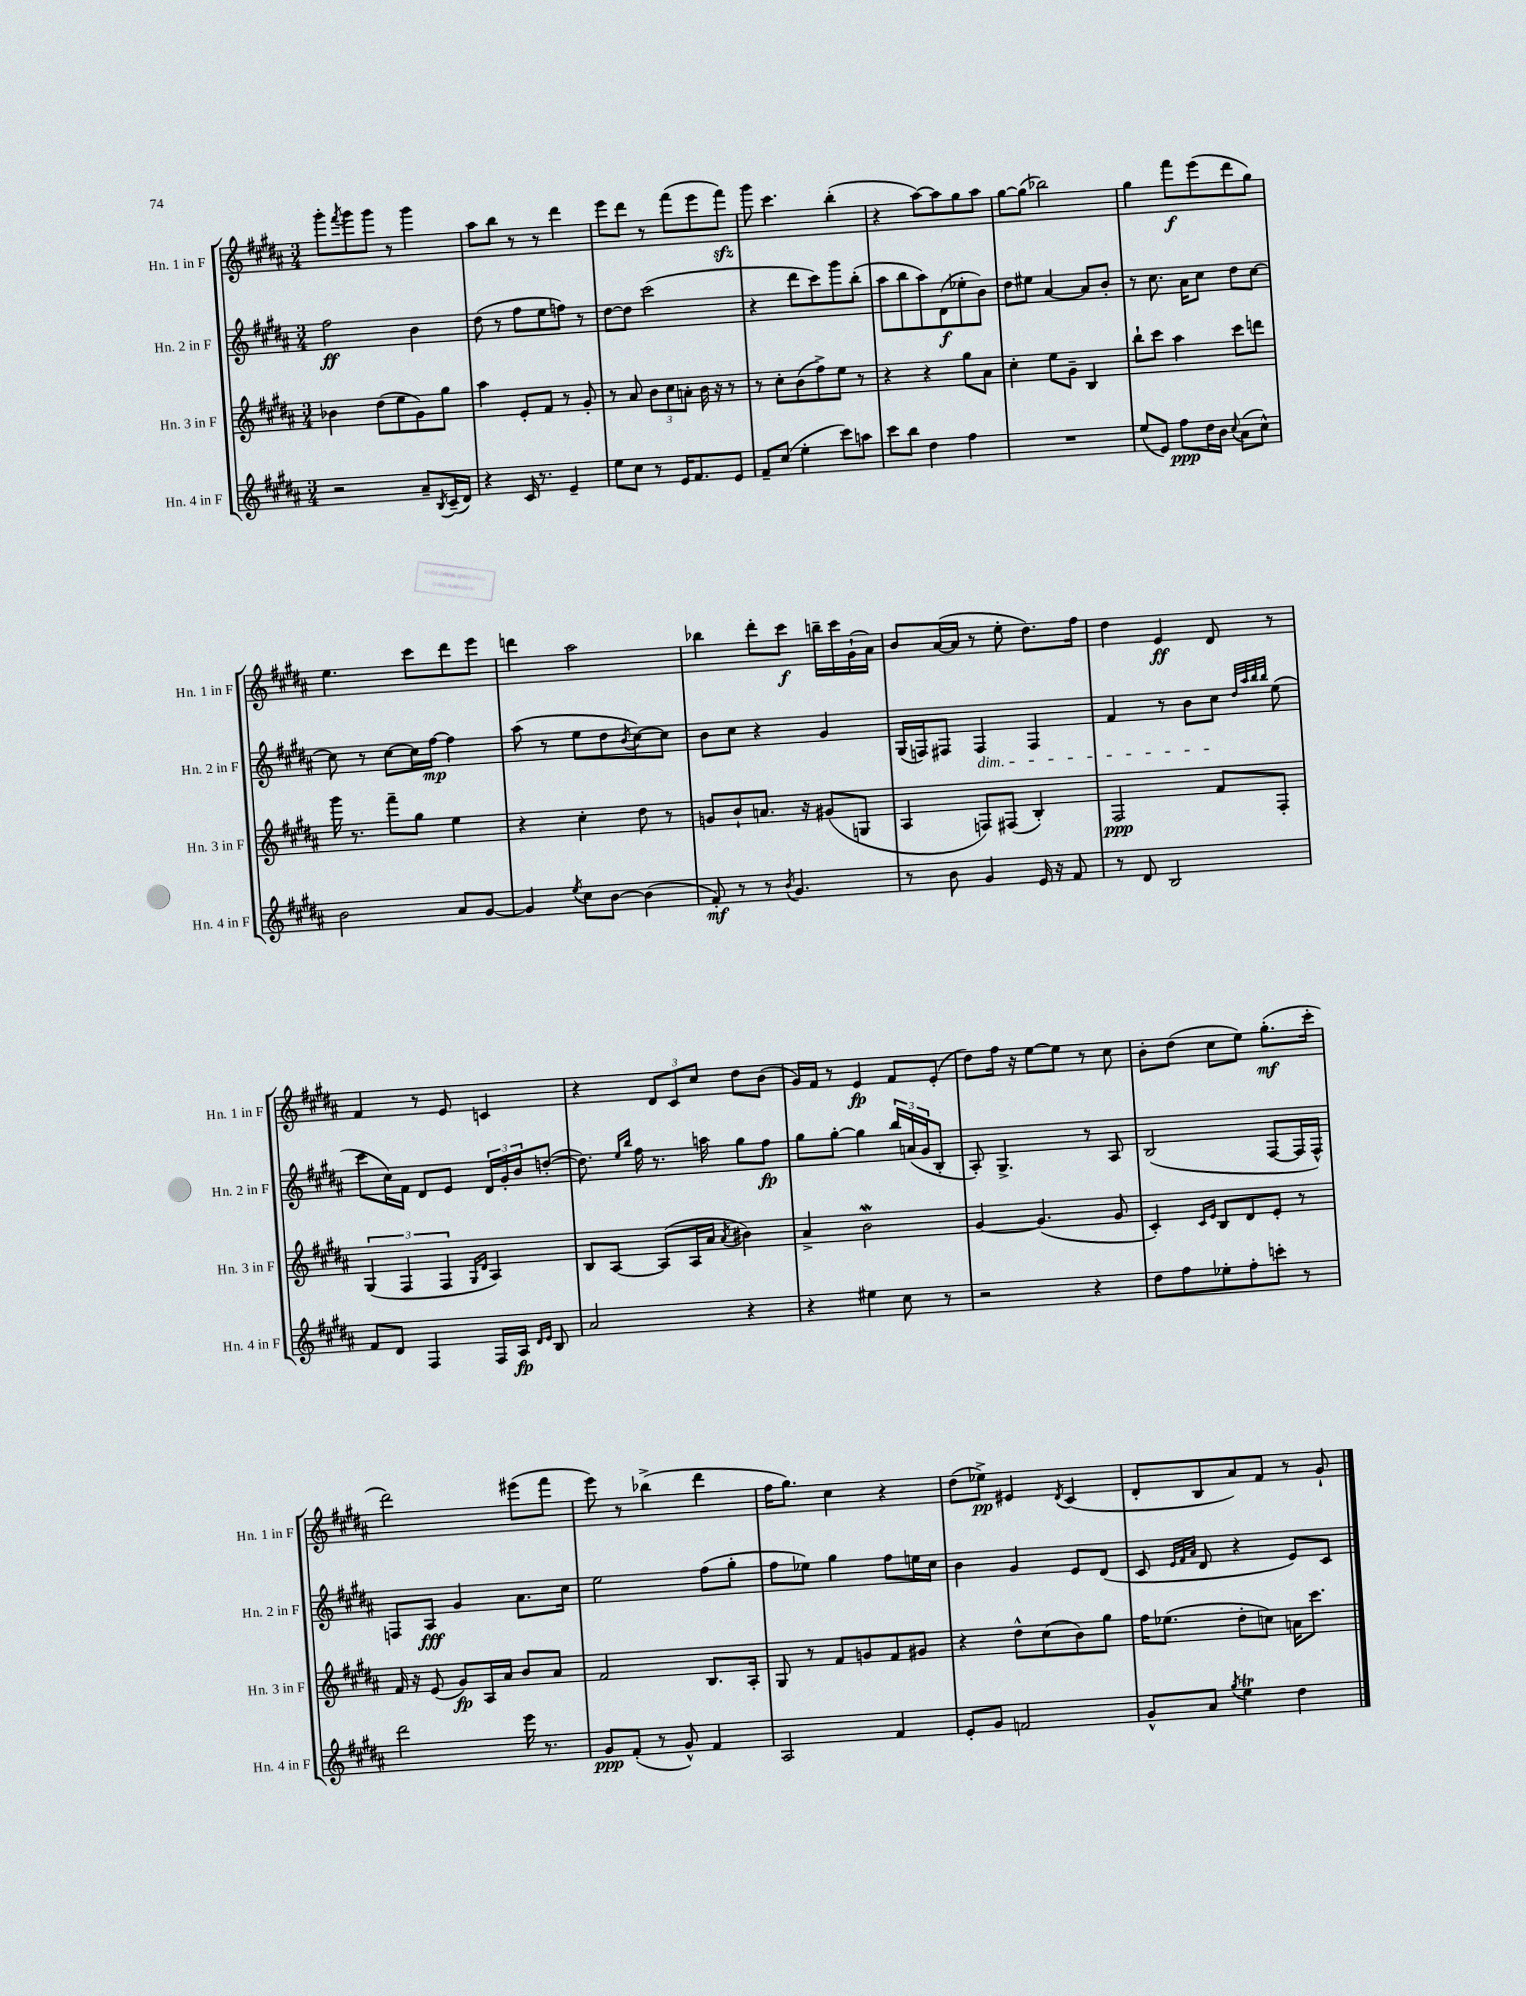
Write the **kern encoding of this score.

**kern	**dynam	**kern	**dynam	**kern	**dynam	**kern	**dynam
*part4	*part4	*part3	*part3	*part2	*part2	*part1	*part1
*staff4	*staff4	*staff3	*staff3	*staff2	*staff2	*staff1	*staff1
*I"Hn. 4 in F	*	*I"Hn. 3 in F	*	*I"Hn. 2 in F	*	*I"Hn. 1 in F	*
*I'Hn. 4 in F	*	*I'Hn. 3 in F	*	*I'Hn. 2 in F	*	*I'Hn. 1 in F	*
*clefG2	*	*clefG2	*	*clefG2	*	*clefG2	*
*k[f#c#g#d#a#]	*	*k[f#c#g#d#a#]	*	*k[f#c#g#d#a#]	*	*k[f#c#g#d#a#]	*
*M3/4	*	*M3/4	*	*M3/4	*	*M3/4	*
=30	=30	=30	=30	=30	=30	=30	=30
2r	.	4b-X\	.	2ff#\	ff	8ggg#'\L	.
.	.	.	.	.	.	8qfff#/	.
.	.	.	.	.	.	8ggg#\	.
.	.	(8dd#\L	.	.	.	8ggg#\J	.
.	.	8ee\	.	.	.	8r	.
8a#~/L	.	8g#\)	.	4b\	.	4ggg#\	.
8qB/	.	.	.	.	.	.	.
(16c#~/L	.	8gg#\J	.	.	.	.	.
16d#/JJ)	.	.	.	.	.	.	.
=31	=31	=31	=31	=31	=31	=31	=31
4r	.	4aa#\	.	(8dd#\	.	8aa#\L	.
.	.	.	.	8r	.	8bb\J	.
16c#/	.	8e'/L	.	8ff#\L	.	8r	.
8.r	.	.	.	.	.	.	.
.	.	8f#/J	.	8ee\	.	8r	.
4e~/	.	8r	.	8ffn\J)	.	4ddd#\	.
.	.	8g#'/	.	8r	.	.	.
=32	=32	=32	=32	=32	=32	=32	=32
8ee\L	.	8r	.	[8dd#\L	.	8eee\L	.
8cc#\J	.	8a#/	.	8dd#\J]	.	8ddd#\J	.
8r	.	12b\L	.	(2ccc#\	.	8r	.
.	.	12cc#\	.	.	.	.	.
16e/KL	.	.	.	.	.	(8fff#\L	.
.	.	12an'\J	.	.	.	.	.
8.f#/	.	.	.	.	.	.	.
.	.	16b\	.	.	.	8eee\	.
.	.	16r	.	.	.	.	.
8e/J	.	8r	.	.	.	8fff#zz\J)	.
=33	=33	=33	=33	=33	=33	=33	=33
8f#~/L	.	8r	.	4r	.	8ggg#\	.
(8cc#/J	.	8cc#'\L	.	.	.	4.ccc#\	.
4ee'\	.	(8b\	.	8ddd#\L	.	.	.
.	.	8ff#^\)	.	8ccc#\)	.	.	.
8ccc#\L)	.	8ee\J	.	8ggg#\	.	(4bb'\	.
8aan\J	.	8r	.	(8bb'\J	.	.	.
=34	=34	=34	=34	=34	=34	=34	=34
8ccc#\L	.	4r	.	8aa#\L	.	4r	.
8bb\J	.	.	.	8bb\	.	.	.
4dd#\	.	4r	.	8aa#\)	.	[8aa#\L)	.
.	.	.	.	(8d#\	f	8aa#\]	.
4ff#\	.	8gg#\L	.	8ee-X'\	.	8gg#\	.
.	.	8a#\J	.	8b\J)	.	8aa#\J	.
=35	=35	=35	=35	=35	=35	=35	=35
2.r	.	4cc#'\	.	8dd#\L	.	[8gg#\L	.
.	.	.	.	8ee#X\J	.	(8gg#\J]	.
.	.	8ee\L	.	[4a#/	.	2bb-X\)	.
.	.	8g#~\J	.	.	.	.	.
.	.	4B/	.	8a#/L]	.	.	.
.	.	.	.	8b'/J	.	.	.
=36	=36	=36	=36	=36	=36	=36	=36
(8ee/L	.	8bb`\L	.	8r	.	4gg#\	.
8e/J)	.	8ccc#\J	.	8.cc#\	.	.	.
8ff#\L	ppp	4aa#\	.	.	.	8fff#\L	f
.	.	.	.	16a#\KL	.	.	.
16dd#\L	.	.	.	8cc#\J	.	(8eee\	.
16b\JJ	.	.	.	.	.	.	.
8qqcc#/	.	.	.	.	.	.	.
(8a#\L	.	8ccc#\L	.	8dd#\L	.	8ddd#\	.
8cc#^^\J)	.	8dddn\J	.	[8cc#\J	.	8gg#\J)	.
!!LO:LB:g=z
=37	=37	=37	=37	=37	=37	=37	=37
2b\	.	16ggg#\	.	8cc#\]	.	4.ee\	.
.	.	8.r	.	.	.	.	.
.	.	.	.	8r	.	.	.
.	.	8fff#~\L	.	[8cc#\L	.	.	.
.	.	8gg#\J	.	16cc#\L]	.	8ccc#\L	.
.	.	.	.	[16ff#\JJ	mp	.	.
8a#/L	.	4ee\	.	4ff#\]	.	8ddd#\	.
[8g#/J	.	.	.	.	.	8eee\J	.
=38	=38	=38	=38	=38	=38	=38	=38
4g#/]	.	4r	.	(8aa#\	.	4dddn\	.
.	.	.	.	8r	.	.	.
8qee/	.	.	.	.	.	.	.
8cc#\L	.	4cc#'\	.	8ee\L	.	2aa#\	.
[8b\J	.	.	.	8dd#\	.	.	.
.	.	.	.	8qb/	.	.	.
(4b\]	.	8dd#\	.	[8cc#\)	.	.	.
.	.	8r	.	8cc#\J]	.	.	.
=39	=39	=39	=39	=39	=39	=39	=39
8f#'/)	mf	8gn/L	.	8b\L	.	4bb-X\	.
8r	.	8b`/	.	8cc#\J	.	.	.
8r	.	8.an/J	.	4r	.	8ddd#'\L	.
8qb/	.	.	.	.	.	.	.
4.g#/	.	.	.	.	.	8ccc#\J	f
.	.	16r	.	.	.	.	.
.	.	(8g#X/L	.	4g#/	.	16bbn~\LL	.
.	.	.	.	.	.	16ccc#\	.
.	.	8Gn/J	.	.	.	(16g#`\	.
.	.	.	.	.	.	16a#\JJ)	.
=40	=40	=40	=40	=40	=40	=40	=40
8r	.	4A#/	.	(16G#/LL	.	8b/L	.
.	.	.	.	16Fn/J)	.	.	.
8b\	.	.	.	8F#X/J	.	([16a#/L	.
.	.	.	.	.	.	16a#/JJ]	.
!	!	!	!	!LO:TX:b:i:t=dim.	!	!	!
4g#/	.	8Fn/L)	.	4F#/	.	8r	.
.	.	(8F#X/J	.	.	.	8ee'\	.
16e/	.	4B'/)	.	4F#/	.	8.dd#\L)	.
16r	.	.	.	.	.	.	.
8f#/	.	.	.	.	.	.	.
.	.	.	.	.	.	16ff#\Jk	.
=41	=41	=41	=41	=41	=41	=41	=41
8r	.	2F#/	ppp	4f#/	.	4dd#\	.
8d#/	.	.	.	.	.	.	.
2B/	.	.	.	8r	.	4e/	ff
.	.	.	.	8b\L	.	.	.
.	.	8f#/L	.	8cc#\J	.	8d#/	.
.	.	.	.	32qqdd#/LLL	.	.	.
.	.	.	.	32qqaa#/	.	.	.
.	.	.	.	32qqbb/	.	.	.
.	.	.	.	32qqbb/JJJ	.	.	.
.	.	8F#'/J	.	(8ee\	.	8r	.
!!LO:LB:g=z
=42	=42	=42	=42	=42	=42	=42	=42
8f#/L	.	(6G#/	.	8ccc#\L	.	4f#/	.
8d#/J	.	.	.	16cc#\L)	.	.	.
.	.	6F#/	.	.	.	.	.
.	.	.	.	16f#\JJ	.	.	.
4F#/	.	.	.	8d#/L	.	8r	.
.	.	6F#/	.	.	.	.	.
.	.	.	.	8e/J	.	8e/	.
.	.	16qqG#/LL	.	.	.	.	.
.	.	16qqd#/JJ	.	.	.	.	.
16F#/LL	.	4A#/)	.	24d#/LL	.	4cn/	.
.	.	.	.	24g#'/	.	.	.
16A#/JJ	fp	.	.	.	.	.	.
.	.	.	.	24b/J	.	.	.
16qqd#/LL	.	.	.	.	.	.	.
16qqe/JJ	.	.	.	.	.	.	.
8B/	.	.	.	([8ddn'/J	.	.	.
=43	=43	=43	=43	=43	=43	=43	=43
2a#/	.	8B/L	.	8.dd\])	.	4r	.
.	.	[8A#/J	.	.	.	.	.
.	.	.	.	16qqee/LL	.	.	.
.	.	.	.	16qqbb/JJ	.	.	.
.	.	.	.	16ff#\	.	.	.
.	.	(8A#/L]	.	8.r	.	12d#/L	.
.	.	.	.	.	.	12c#/	.
.	.	16A#/L	.	.	.	.	.
.	.	.	.	.	.	12cc#/J	.
.	.	16a#/JJ	.	16aan\	.	.	.
.	.	8qa#/	.	.	.	.	.
4r	.	4b#X\)	.	8gg#\L	.	8dd#\L	.
.	.	.	.	8ff#\J	fp	(8b\J	.
=44	=44	=44	=44	=44	=44	=44	=44
4r	.	4a#^/	.	8gg#\L	.	16g#/LL)	.
.	.	.	.	.	.	16f#/JJ	.
.	.	.	.	[8gg#'\J	.	8r	.
4ee#X\	.	2bw\	.	4gg#\]	.	4e/	fp
8cc#\	.	.	.	24bb/LL	.	8f#/L	.
.	.	.	.	(24an/	.	.	.
.	.	.	.	24g#/J	.	.	.
8r	.	.	.	8B'/J	.	(8e'/J	.
=45	=45	=45	=45	=45	=45	=45	=45
2r	.	[4g#/	.	8A#'/)	.	8dd#\L)	.
.	.	.	.	4.G#^/	.	16ff#\Jk	.
.	.	.	.	.	.	16r	.
.	.	(4.g#/]	.	.	.	[8ee\L	.
.	.	.	.	.	.	8ee\J]	.
4r	.	.	.	8r	.	8r	.
.	.	8g#/	.	8A#/	.	8cc#\	.
=46	=46	=46	=46	=46	=46	=46	=46
8dd#\L	.	4c#'/)	.	(2B/	.	8b'\L	.
8ff#\	.	.	.	.	.	(8dd#\J	.
.	.	16qqc#/LL	.	.	.	.	.
.	.	16qqe/JJ	.	.	.	.	.
8ee-X'\	.	8B/L	.	.	.	8cc#\L	.
8ff#'\	.	8d#/	.	.	.	8ee\J)	.
8cccn'\J	.	8e'/J	.	[8F#/L	.	(8.gg#'\L	mf
8r	.	8r	.	16F#/L]	.	.	.
.	.	.	.	16F#^^/JJ)	.	16ccc#'\Jk	.
!!LO:LB:g=z
=47	=47	=47	=47	=47	=47	=47	=47
2ddd#\	.	16f#/	.	8Fn/L	.	2ddd#\)	.
.	.	16r	.	.	.	.	.
.	.	(8e/	.	8A#/J	fff	.	.
.	.	8g#/L)	fp	4g#/	.	.	.
.	.	16A#/L	.	.	.	.	.
.	.	16a#/JJ	.	.	.	.	.
16eee\	.	8b/L	.	8.a#\L	.	(8eee#X\L	.
8.r	.	.	.	.	.	.	.
.	.	8a#/J	.	.	.	8fff#\J	.
.	.	.	.	16cc#\Jk	.	.	.
=48	=48	=48	=48	=48	=48	=48	=48
8g#/L	ppp	2f#/	.	2ee\	.	8eee\)	.
(8f#'/J	.	.	.	.	.	8r	.
8r	.	.	.	.	.	(4bb-X^\	.
8g#^^/)	.	.	.	.	.	.	.
4f#/	.	8.B/L	.	(8ff#\L	.	4ddd#\	.
.	.	.	.	8gg#'\J	.	.	.
.	.	16A#'/Jk	.	.	.	.	.
=49	=49	=49	=49	=49	=49	=49	=49
2A#/	.	8G#/	.	8ff#\L	.	16ff#\KL	.
.	.	.	.	.	.	8.gg#\J)	.
.	.	8r	.	8ee-X\J)	.	.	.
.	.	8f#/L	.	4gg#\	.	4cc#\	.
.	.	8gn/	.	.	.	.	.
4f#/	.	8f#/	.	8ff#\L	.	4r	.
.	.	8g#X/J	.	16een\L	.	.	.
.	.	.	.	16cc#\JJ	.	.	.
=50	=50	=50	=50	=50	=50	=50	=50
8e'/L	.	4r	.	4b\	.	(8dd#\L	.
8g#/J	.	.	.	.	.	8ee-X^\J)	pp
2fn/	.	8dd#^^\L	.	4g#/	.	4e#X/	.
.	.	(8cc#\	.	.	.	.	.
.	.	.	.	.	.	8qd#/	.
.	.	8b\)	.	8e/L	.	(4c#/	.
.	.	8gg#\J	.	(8d#/J	.	.	.
=51	=51	=51	=51	=51	=51	=51	=51
8g#^^/L	.	16ff#\KL	.	8c#/	.	8d#'/L	.
.	.	(8.ee-X\J	.	.	.	.	.
.	.	.	.	32qqe/LLL	.	.	.
.	.	.	.	32qqf#/	.	.	.
.	.	.	.	32qqa#/JJJ	.	.	.
8a#/J	.	.	.	8d#/	.	8B/	.
8qgg#/	.	.	.	.	.	.	.
4eeT\	.	8dd#'\L	.	4r	.	8a#/)	.
.	.	8ccn\J)	.	.	.	8f#/J	.
4dd#\	.	16an\KL	.	8e/L)	.	8r	.
.	.	8.ccc#\J	.	.	.	.	.
.	.	.	.	8c#/J	.	8g#`/	.
==	==	==	==	==	==	==	==
*-	*-	*-	*-	*-	*-	*-	*-
